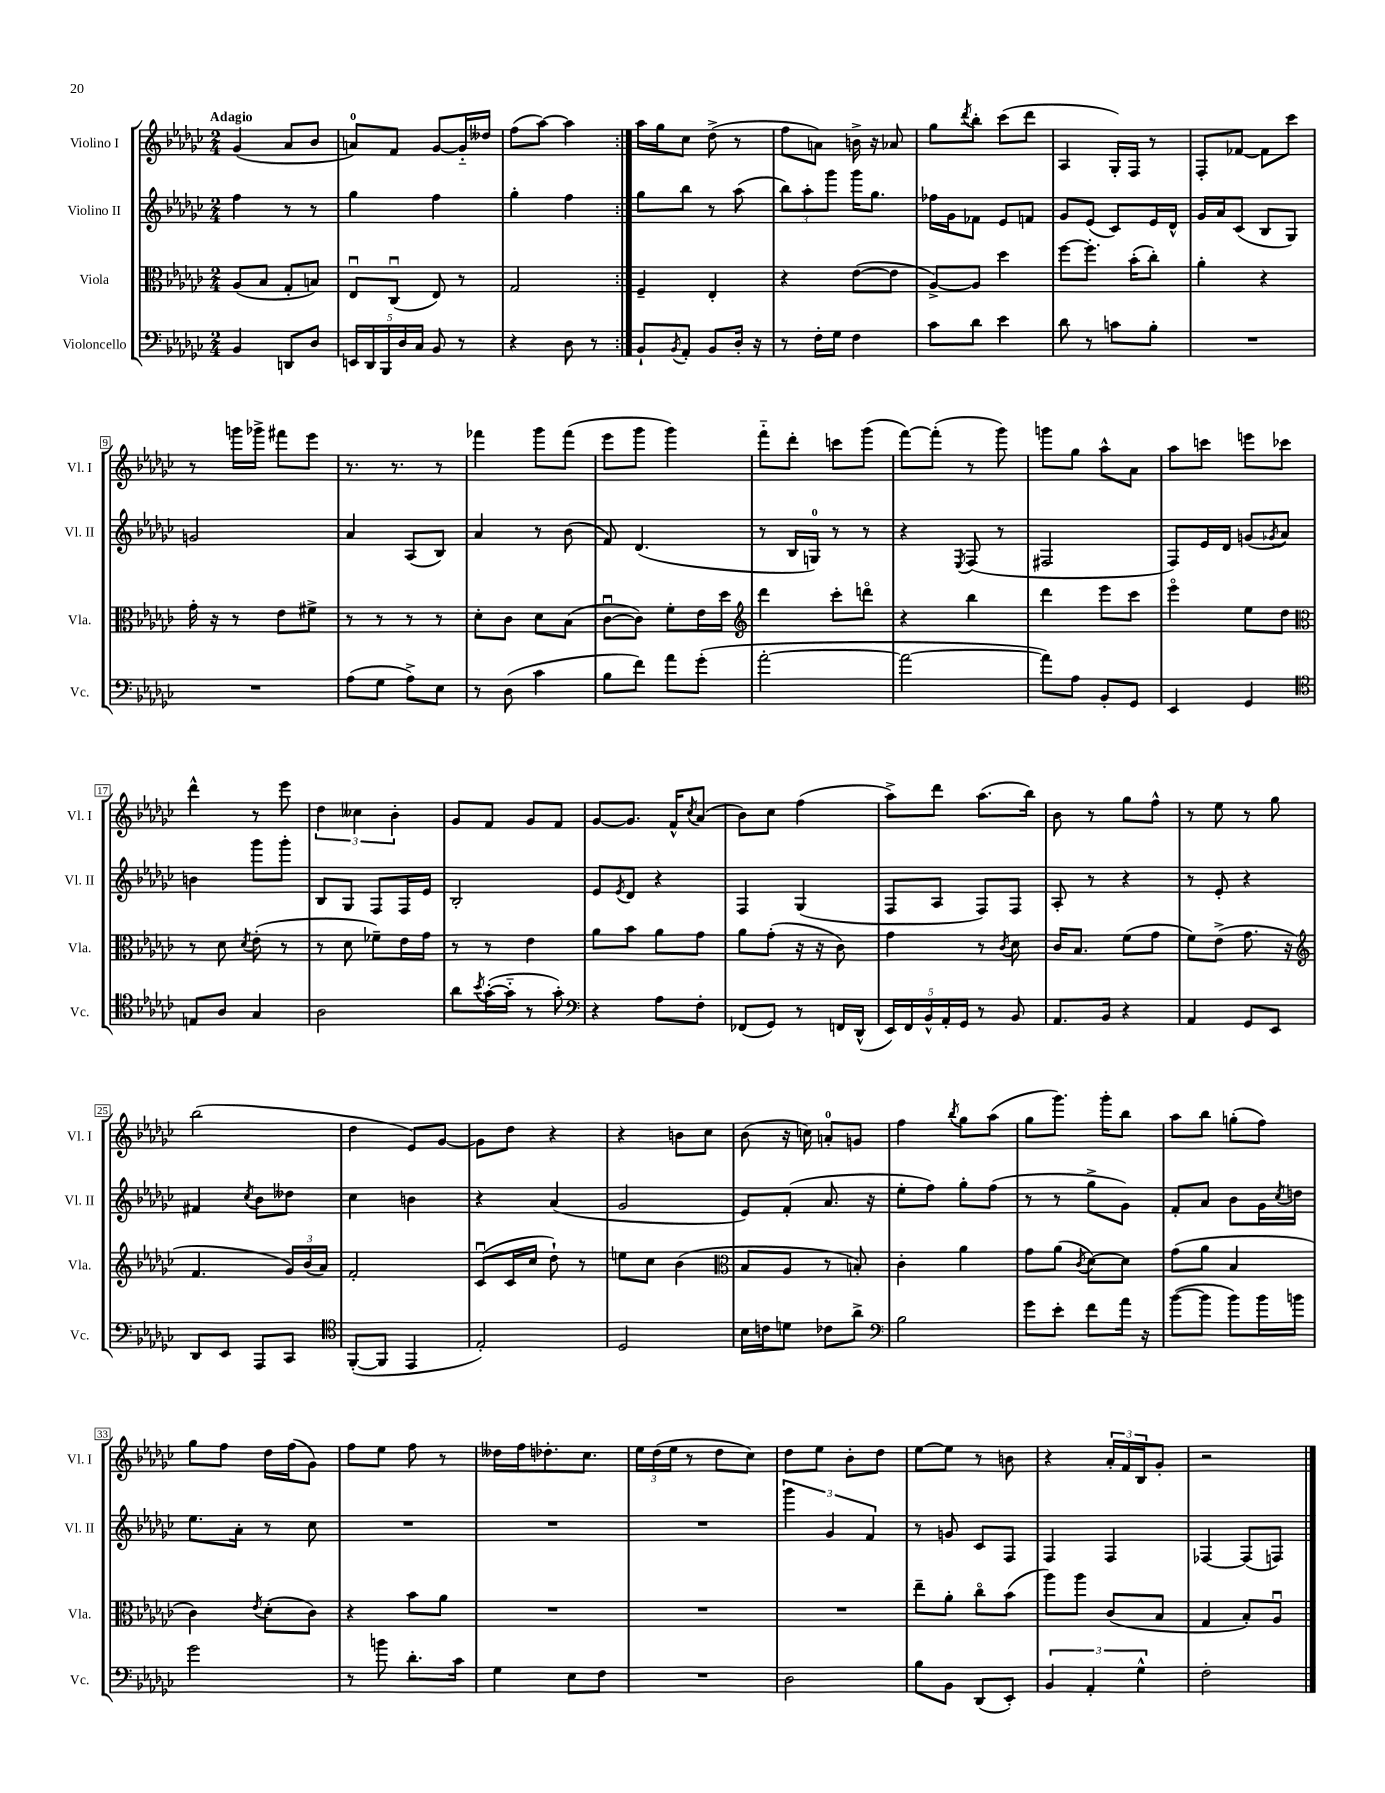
<<
\new StaffGroup <<
\new Staff = "s0" \with { instrumentName = "Violino I" shortInstrumentName = "Vl. I" } {
    \clef treble \key ges \major \numericTimeSignature \time 2/4 \tempo "Adagio"
    \repeat volta 2 { ges'4( aes'8 bes'8 |
    a'8-0) f'8 ges'8~ ges'16-_ deses''16 |
    f''8( aes''8~) aes''4 | }
    aes''16 ges''16 ces''8 des''8->( r8 |
    f''8 a'8) b'16-> r16 aes'8 |
    ges''8 \acciaccatura { des'''8 } bes''8-. ces'''8( des'''8 |
    aes4 ges16-.) f16 r8 |
    f8-. fes'8~ fes'8 ces'''8 |
    r8 g'''16 ges'''16-> fis'''8 ees'''8 |
    r8. r8. r8 |
    fes'''4 ges'''8 fes'''8( |
    ees'''8 ges'''8 ges'''4) |
    f'''8-_ des'''8-. c'''8 ges'''8( |
    f'''8~) f'''8-.( r8 ges'''8) |
    g'''8 ges''8 aes''8-^ aes'8 |
    aes''8 c'''8 e'''8 ces'''8 |
    des'''4-^ r8 ees'''8 |
    \tuplet 3/2 { des''4 ceses''4 bes'4-. } |
    ges'8 f'8 ges'8 f'8 |
    ges'8~ ges'8. f'16-^ \acciaccatura { ces''8 } aes'8( |
    bes'8) ces''8 f''4( |
    aes''8->) des'''8 aes''8.( bes''16) |
    bes'8 r8 ges''8 f''8-^ |
    r8 ees''8 r8 ges''8 |
    bes''2( |
    des''4 ees'8) ges'8~ |
    ges'8 des''8 r4 |
    r4 b'8 ces''8 |
    bes'8( r16 c''16) a'8-0-. g'8 |
    f''4 \acciaccatura { bes''8 } ges''8 aes''8( |
    ges''8 ges'''8.) ges'''16-. bes''8 |
    aes''8 bes''8 g''8-.( f''8) |
    ges''8 f''8 des''16 f''16( ges'8) |
    f''8 ees''8 f''8 r8 |
    deses''16 f''16 des''8.-. ces''8. |
    \tuplet 3/2 { ees''16 des''16( ees''16 } r8 des''8 ces''8) |
    des''8 ees''8 bes'8-. des''8 |
    ees''8~ ees''8 r8 b'8 |
    r4 \tuplet 3/2 { aes'16-. f'16 bes16 } ges'8-. |
    r2 \bar "|." |
}
\new Staff = "s1" \with { instrumentName = "Violino II" shortInstrumentName = "Vl. II" } {
    \clef treble \key ges \major \numericTimeSignature \time 2/4
    \repeat volta 2 { f''4 r8 r8 |
    ges''4 f''4 |
    ges''4-. f''4 | }
    ges''8 bes''8 r8 aes''8( |
    \tuplet 3/2 { bes''8) aes''8-. ges'''8 } ges'''16 ges''8. |
    fes''16 ges'16 fes'8 ees'8 f'8 |
    ges'8 ees'8( ces'8) ees'16 des'16-^ |
    ges'16 aes'16 ces'8( bes8 ges8) |
    g'2 |
    aes'4 aes8( bes8) |
    aes'4 r8 bes'8( |
    f'8) des'4.( |
    r8 bes16 g16-0) r8 r8 |
    r4 \acciaccatura { ees8 } f8( r8 |
    fis2 |
    f8) ees'16 des'16 g'8( \acciaccatura { ges'8 } aes'8) |
    b'4 ges'''8 ges'''8-. |
    bes8 ges8 f8 f16 ees'16 |
    bes2-. |
    ees'8 \acciaccatura { ees'8 } des'8 r4 |
    f4 ges4( |
    f8 aes8 f8) f8 |
    aes8-. r8 r4 |
    r8 ees'8-. r4 |
    fis'4 \acciaccatura { ces''8 } bes'8 deses''8 |
    ces''4 b'4 |
    r4 aes'4( |
    ges'2 |
    ees'8) f'8-.( aes'8. r16 |
    ees''8-. f''8) ges''8-. f''8( |
    r8 r8 ges''8-> ges'8) |
    f'8-. aes'8 bes'8 ges'16 \acciaccatura { ces''8 } d''16 |
    ees''8. aes'16-. r8 ces''8 |
    R2 |
    R2 |
    R2 |
    \tuplet 3/2 { ges'''4 ges'4 f'4 } |
    r8 g'8 ces'8 f8 |
    f4 f4 |
    fes4~ fes8( f8) \bar "|." |
}
\new Staff = "s2" \with { instrumentName = "Viola" shortInstrumentName = "Vla." } {
    \clef alto \key ges \major \numericTimeSignature \time 2/4
    \repeat volta 2 { aes8( bes8 ges8-. b8) |
    ees8\downbow ces8\downbow( ees8) r8 |
    ges2 | }
    f4-- ees4-. |
    r4 ees'8~( ees'8 |
    aes8~->) aes8 des''4 |
    f''8~ f''8.-. bes'16-.( ces''8-.) |
    aes'4-. r4 |
    ges'16-. r16 r8 ees'8 fis'8-> |
    r8 r8 r8 r8 |
    des'8-. ces'8 des'8 bes8( |
    ces'8~\downbow ces'8) f'8-. ees'16 des''16 |
    \clef treble des'''4 ces'''8-. d'''8\flageolet |
    r4 bes''4 |
    des'''4 ees'''8 ces'''8 |
    ees'''4\flageolet ees''8 des''8 |
    \clef alto r8 des'8 \acciaccatura { des'8 } ees'8-.( r8 |
    r8 des'8 fes'8--) ees'16 ges'16 |
    r8 r8 ees'4 |
    aes'8 bes'8 aes'8 ges'8 |
    aes'8 ges'8-.( r16 r16 ces'8) |
    ges'4 r8 \acciaccatura { ces'8 } des'8 |
    ces'16 bes8. f'8( ges'8 |
    f'8) ees'8->( ges'8. r16 |
    \clef treble f'4. \tuplet 3/2 { ges'16) bes'16( aes'16) } |
    f'2-. |
    ces'8\downbow( ces'16 ces''16 des''8-!) r8 |
    e''8 ces''8 bes'4( |
    \clef alto bes8 aes8 r8 b8-.) |
    ces'4-. aes'4 |
    ges'8 aes'8( \acciaccatura { ces'8 } des'8~) des'8 |
    ges'8( aes'8 bes4 |
    ces'4) \acciaccatura { ees'8 } des'8-.( ces'8) |
    r4 bes'8 aes'8 |
    R2 |
    R2 |
    R2 |
    ees''8-- aes'8-. ces''8\flageolet bes'8( |
    aes''8) aes''8 ces'8( bes8 |
    ges4 bes8-.) aes8\downbow \bar "|." |
}
\new Staff = "s3" \with { instrumentName = "Violoncello" shortInstrumentName = "Vc." } {
    \clef bass \key ges \major \numericTimeSignature \time 2/4
    \repeat volta 2 { bes,4 d,8 des8 |
    \tuplet 5/4 { e,16 des,16 bes,,16 des16 ces16 } bes,8 r8 |
    r4 des8 r8 | }
    bes,8-! \acciaccatura { bes,8 } aes,8-. bes,8 des16-. r16 |
    r8 f16-. ges16 f4 |
    ces'8 des'8 ees'4 |
    des'8 r8 c'8 bes8-. |
    R2 |
    R2 |
    aes8( ges8 aes8->) ees8 |
    r8 des8( ces'4 |
    bes8 f'8) aes'8 ges'8-.( |
    aes'2~-. |
    aes'2~ |
    aes'8) aes8 bes,8-. ges,8 |
    ees,4 ges,4 |
    \clef tenor e8 aes8 ges4 |
    aes2 |
    aes'8 \acciaccatura { bes'8 } ges'16~-.( ges'16-_ r8 ges'8-.) |
    \clef bass r4 aes8 f8-. |
    fes,8( ges,8) r8 f,16 des,16-^( |
    \tuplet 5/4 { ees,16) f,16 bes,16-^ aes,16-. ges,16 } r8 bes,8 |
    aes,8. bes,16 r4 |
    aes,4 ges,8 ees,8 |
    des,8 ees,8 aes,,8 ces,8 |
    \clef tenor f,8~-.( f,8 ees,4 |
    ees2-.) |
    des2 |
    bes16 c'16 d'8 ces'8 aes'8-> |
    \clef bass bes2 |
    ges'8 ees'8-. f'8 aes'16 r16 |
    bes'8~( bes'8 bes'8) bes'16 b'16 |
    ges'2 |
    r8 b'8 des'8.-. ces'16 |
    ges4 ees8 f8 |
    R2 |
    des2 |
    bes8 bes,8 des,8( ees,8-.) |
    \tuplet 3/2 { bes,4 aes,4-. ges4-^ } |
    f2-. \bar "|." |
}
>>
>>
\layout { \context { \Score \override BarNumber.stencil = #(make-stencil-boxer 0.1 0.3 ly:text-interface::print) } }
